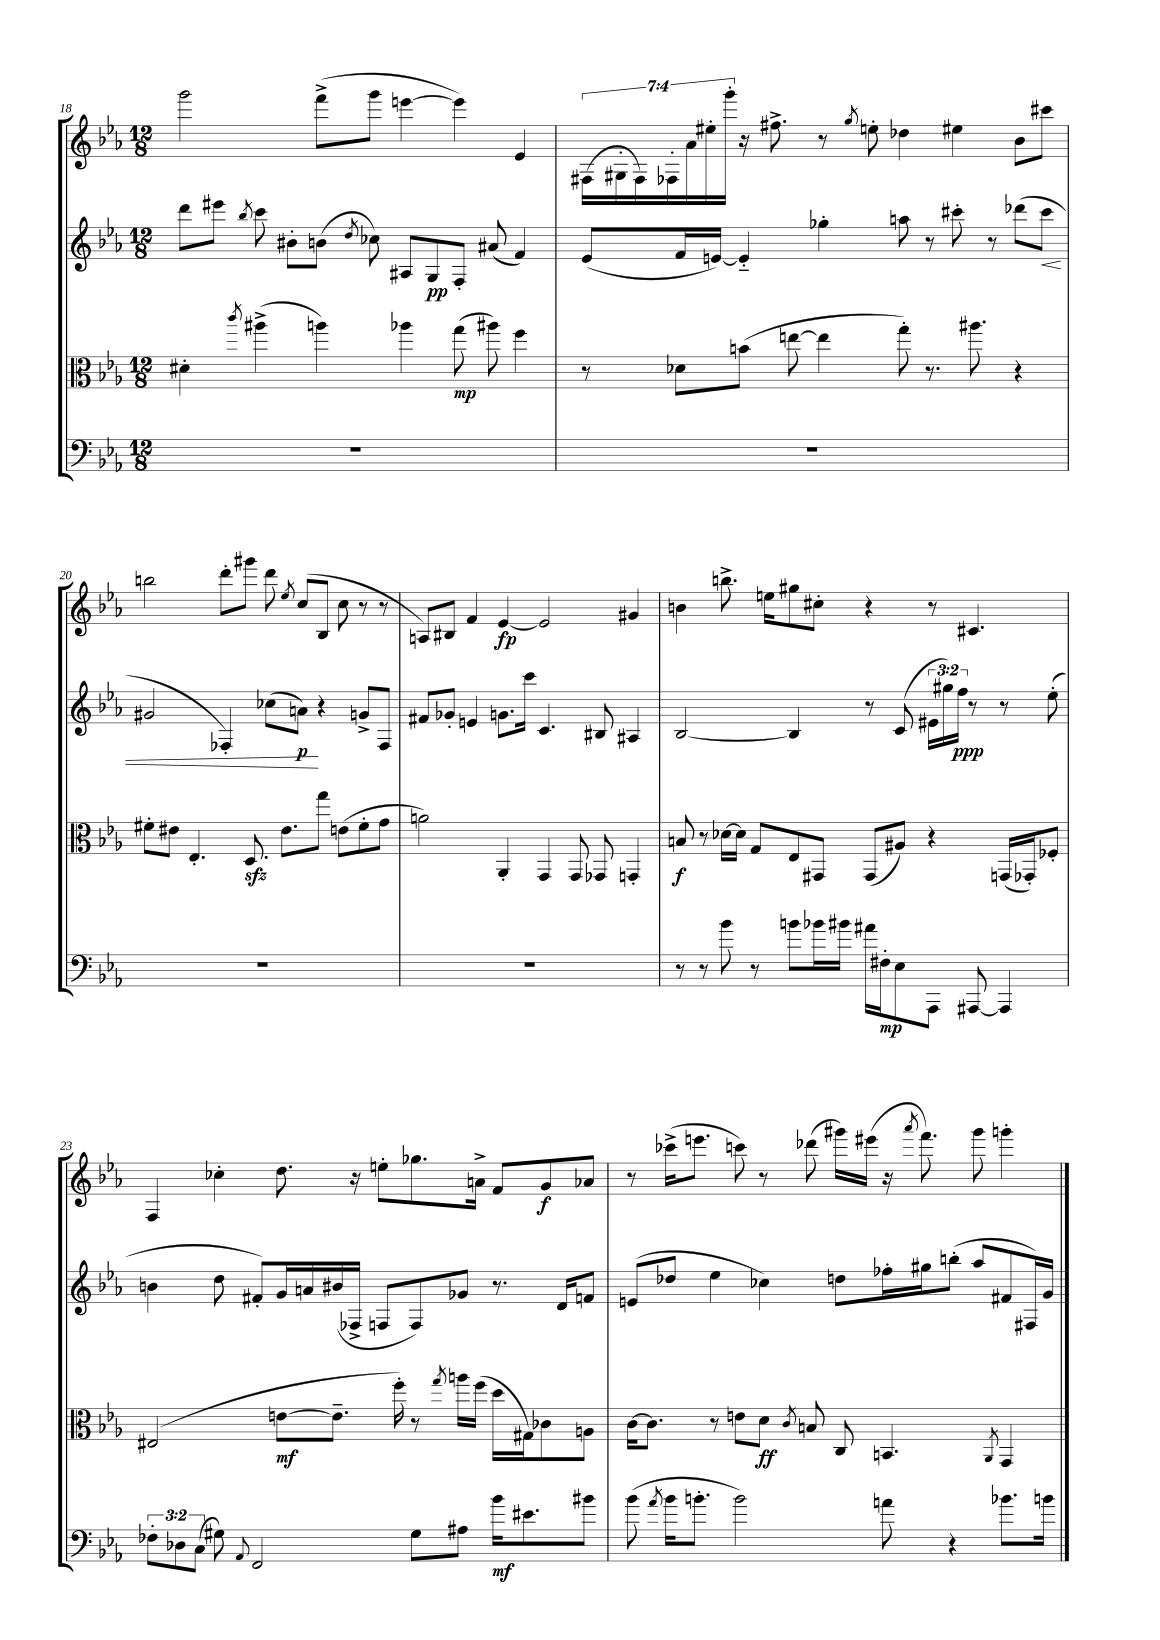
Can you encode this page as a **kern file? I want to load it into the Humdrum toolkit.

**kern	**kern	**kern	**kern
*staff4	*staff3	*staff2	*staff1
*clefF4	*clefC3	*clefG2	*clefG2
*k[b-e-a-]	*k[b-e-a-]	*k[b-e-a-]	*k[b-e-a-]
*M12/8	*M12/8	*M12/8	*M12/8
1.r	4d#'	8ddd	2ggg
.	.	8eee#	.
.	8qccc	8qbb-	.
.	(4aa#^	8ccc	.
.	.	8b#'	.
.	4aa)	(8b	(8fff^
.	.	8qdd	.
.	.	8cc-)	8ggg
.	4aa-	8A#	[4eee
.	.	8G	.
.	(8gg	8F'	4eee])
.	8aa#)	(8a#	.
.	4ff	4f)	4e-
=	=	=	=
1.r	8r	(8e-	(28F#
.	.	.	28G#'
.	.	.	28F#)
.	.	.	28F-'
.	8d-	16f	.
.	.	.	28a-
.	.	.	28ee#'
.	.	[16e)	.
.	.	.	28ggg'
.	(8b	4e'~]	16r
.	.	.	8.ff#^
.	[8ee	.	.
.	4ee]	4gg-'	8r
.	.	.	8qgg
.	.	.	8ee'
.	8gg')	8aa	4dd-
.	8.r	8r	.
.	.	8ccc#'	4ee#
.	8.aa#	.	.
.	.	8r	.
.	4r	(8ddd-	8b-
.	.	8ccc#	8ccc#
=	=	=	=
1.r	8f#'	2g#	2bb
.	8e#	.	.
.	4.E-'	.	.
.	.	4F-')	8ddd'
.	8.D	.	8ggg#
.	.	(8cc-	8ddd
.	8.e#	.	.
.	.	.	8qee-
.	.	8a)	(8cc
.	8gg	4r	8B-
.	(8e	.	8cc
.	8f#'	8g^	8r
.	8g	8F-	8r
=	=	=	=
1.r	2a)	8f#	8A)
.	.	8g-'	8B#
.	.	4e	4f
.	4AA-'	8.g	[4e-
.	.	16ccc	.
.	4GG	4.c	2e-]
.	8GG	.	.
.	8GG-	8B#	.
.	4GG'	4A#	4g#
=	=	=	=
8r	8B	[2B-	4b
8r	8r	.	.
8b-	[16d-	.	8.bb^
.	16d-]	.	.
8r	8G	.	.
.	.	.	16ee
8b	8E-	4B-]	8gg#
16b-	8GG#	.	8cc#'
16b#	.	.	.
16a#	(8GG#	8r	4r
16F#'	.	.	.
8E-	8A#)	(8c	.
8AAA-	4r	24e#	8r
.	.	24gg#)	.
.	.	24ff	.
[8AAA#	.	8r	4.c#
4AAA#]	(16GG	8r	.
.	16GG-')	.	.
.	8F-'	(8ee-'	.
=	=	=	=
12F-'	(2E#	4b	4F
12D-	.	.	.
(12C	.	.	.
8G#)	.	8dd	4cc-'
8qqAA-	.	.	.
2FF	.	8f#')	.
.	[8e	16g	8.dd
.	.	16a	.
.	8.e~]	(16b#	.
.	.	16F-^	16r
.	.	8F	8ee'
.	16ff')	.	.
8G#	8r	8F)	8.gg-
.	8qgg	.	.
8A#	16aa	8g-	.
.	(16ff	.	16a^
16b-	16dd	8.r	8f
8.e#	16G#)	.	.
.	8c-	.	8g
.	.	16d	.
8b#	8A	8f	8a-
=	=	=	=
(8b-	[16c	(8e	8r
.	8.c]	.	.
8qa-	.	.	.
16b-	.	8dd-	(16ccc-^
8.b'	.	.	8.eee
.	8r	4ee-	.
2b)	8e	.	8ccc)
.	8d	4cc-)	8r
.	8qc	.	.
.	8B	.	(8ddd-
.	8C	8dd	16ggg#)
.	.	.	(16eee#
8a	4.BB	16ff-'	16r
.	.	.	8qaaa-
.	.	16gg#	8.fff)
4r	.	(8bb'	.
.	.	8aa-	8ggg#
.	8qAA-	.	.
8.b-	4GG	8f#	4ggg'
.	.	16F#)	.
16b	.	16g	.
==	==	==	==
*-	*-	*-	*-
